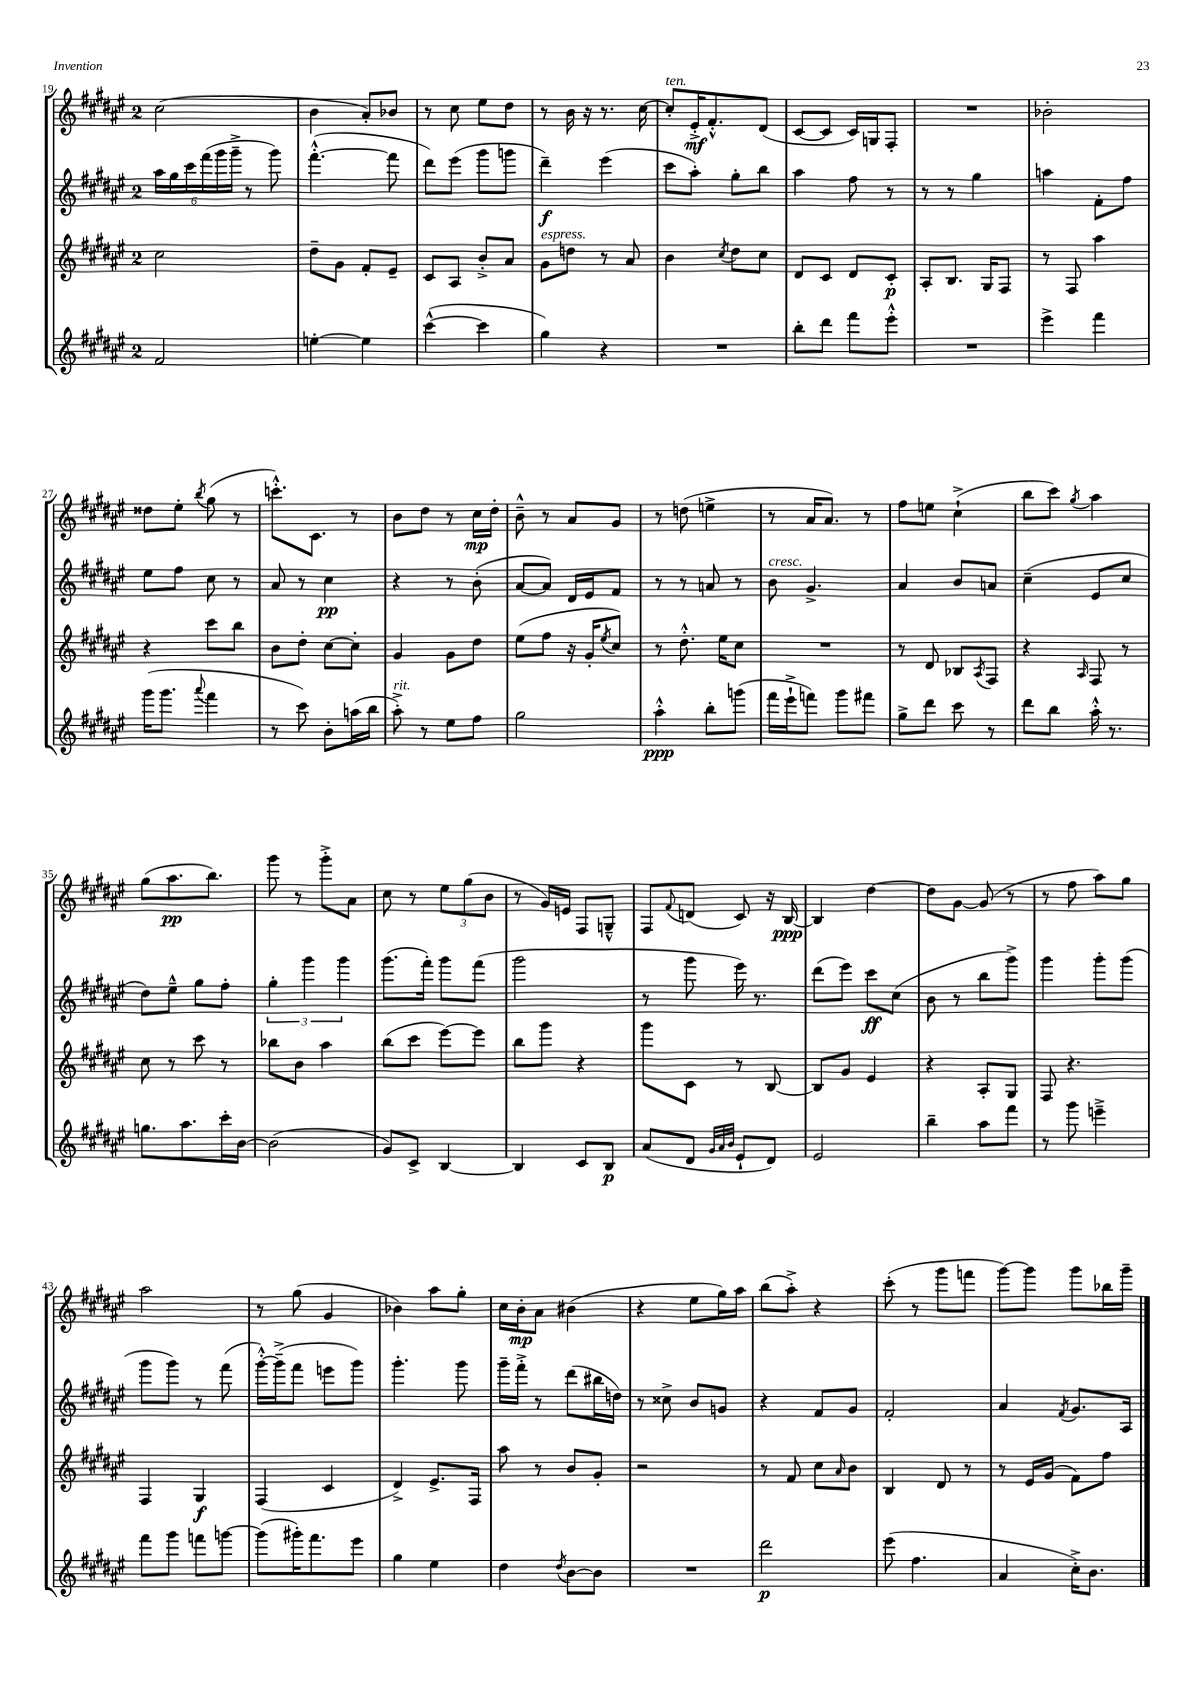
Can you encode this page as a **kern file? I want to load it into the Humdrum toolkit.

**kern	**kern	**kern	**kern
*staff4	*staff3	*staff2	*staff1
*clefG2	*clefG2	*clefG2	*clefG2
*k[f#c#g#d#a#e#]	*k[f#c#g#d#a#e#]	*k[f#c#g#d#a#e#]	*k[f#c#g#d#a#e#]
*M2/4	*M2/4	*M2/4	*M2/4
2f#/	2cc#\	24aa#\LL	(2cc#\
.	.	24gg#\	.
.	.	24ccc#\	.
.	.	(24fff#\	.
.	.	24ggg#\	.
.	.	24ggg#~^\JJ	.
.	.	8r	.
.	.	8ggg#\)	.
=	=	=	=
[4ee'\	8dd#~\L	([4.fff#'^^\	4b\
.	8g#\J	.	.
4ee\]	8f#'/L	.	8a#'/L)
.	8e#~/J	8fff#\]	8b-/J
=	=	=	=
([4ccc#^^\	8c#/L	8ddd#\L)	8r
.	8A#/J	(8eee#\J	8cc#\
4ccc#\]	8b'^/L	8ggg#\L	8ee#\L
.	8a#/J	8ggg\J	8dd#\J
=	=	=	=
4gg#\)	8g#\L	4ddd#~\)	8r
.	8dd\J	.	16b\
.	.	.	16r
4r	8r	(4eee#\	8.r
.	8a#/	.	.
.	.	.	[16cc#\
=	=	=	=
2r	4b\	8ccc#\L	8cc#'/]L
.	.	8aa#'\J)	16e#'^/K
.	.	.	8.f#'^^/
.	8qcc#/	.	.
.	8dd#\L	8gg#'\L	.
.	8cc#\J	8bb\J	(8d#/J
=	=	=	=
8bb'\L	8d#/L	4aa#\	[8c#/L
8ddd#\J	8c#/J	.	8c#/]J
8fff#\L	8d#/L	8ff#\	16c#/LL)
.	.	.	16G/J
8eee#'^^\J	8c#'/J	8r	8F#'/J
=	=	=	=
2r	8A#'/L	8r	2r
.	8.B/J	8r	.
.	.	4gg#\	.
.	16G#/LK	.	.
.	8F#/J	.	.
=	=	=	=
4eee#^\	8r	4aa\	2b-'\
.	8F#/	.	.
4fff#\	4aa#\	8f#'\L	.
.	.	8ff#\J	.
=	=	=	=
(16ggg#\LK	4r	8ee#\L	8dd##\L
8.ggg#\J	.	.	.
.	.	8ff#\J	8ee#'\J
8qqaaa#/	.	.	8qbb/
4fff#\	8ccc#\L	8cc#\	(8gg#\
.	8bb\J	8r	8r
=	=	=	=
8r	8b\L	8a#/	8.ccc'^^\L)
8ccc#\)	8dd#'\J	8r	.
.	.	.	8.c#\J
8b'\L	[8cc#\L	4cc#\	.
(16aa\L	8cc#'\]J	.	8r
16bb\JJ	.	.	.
=	=	=	=
8aa#'^\)	4g#/	4r	8b\L
8r	.	.	8dd#\J
8ee#\L	8g#\L	8r	8r
8ff#\J	8dd#\J	(8b'\	16cc#\LL
.	.	.	16dd#'\JJ
=	=	=	=
2gg#\	(8ee#\L	[8a#/L	8b~^^\
.	8ff#\J	8a#/]J)	8r
.	16r	16d#/LL	8a#/L
.	16g#'/LK	16e#/J	.
.	8qee#/	.	.
.	8cc#/J)	8f#/J	8g#/J
=	=	=	=
4aa#'^^\	8r	8r	8r
.	8.dd#'^^\	8r	(8dd\
8bb'\L	.	8a/	4ee^\
.	16ee#\LK	.	.
(8ggg\J	8cc#\J	8r	.
=	=	=	=
16fff#\LL	2r	8b\	8r
16eee#`^\J	.	.	.
8fff\J)	.	4.g#^/	16a#/LK
.	.	.	8.a#/J)
8ggg#\L	.	.	.
8fff#\J	.	.	8r
=	=	=	=
8gg#^\L	8r	4a#/	8ff#\L
8ddd#\J	8d#/	.	8ee\J
8ccc#\	8B-/L	8b/L	(4cc#`^\
.	8qA#/	.	.
8r	8F#/J	8a/J	.
=	=	=	=
8ddd#\L	4r	(4cc#~\	8bb\L
8bb\J	.	.	8ccc#\J)
.	16qqA#/	.	8qgg#/
16aa#'^^\	8F#/	8e#/L	4aa#\
8.r	.	.	.
.	8r	8cc#/J	.
=	=	=	=
8.gg\L	8cc#\	8dd#\L)	(8gg#\L
.	8r	8ee#~^^\J	8.aa#\
8.aa#\	.	.	.
.	8ccc#\	8gg#\L	.
.	.	.	8.bb\J)
16ccc#'\L	8r	8ff#'\J	.
[16b\JJ	.	.	.
=	=	=	=
(2b\]	8bb-\L	6gg#'\	8ggg#\
.	8b\J	.	8r
.	.	6ggg#\	.
.	4aa#\	.	8ggg#'^\L
.	.	6ggg#\	.
.	.	.	8a#\J
=	=	=	=
8g#/L)	(8bb\L	(8.ggg#\L	8cc#\
8c#^/J	8ccc#\J	.	8r
.	.	16fff#'\Jk)	.
[4B/	[8eee#\L)	8ggg#\L	12ee#\L
.	.	.	(12gg#\
.	8eee#\]J	(8fff#\J	.
.	.	.	12b\J
=	=	=	=
4B/]	8bb\L	2ggg#\	8r
.	8ggg#\J	.	16g#/LL)
.	.	.	16e/JJ
8c#/L	4r	.	8F#/L
8B/J	.	.	8G~^^/J
=	=	=	=
(8a#/L	8ggg#\L	8r	8F#/L
.	.	.	8qqf#/
8d#/J	8c#\J	8ggg#\	(8d/J
32qqg#/LLL	.	.	.
32qqa#/	.	.	.
32qqb/JJJ	.	.	.
8e#`/L	8r	16eee#\)	8c#/)
.	.	8.r	.
8d#/J)	[8B/	.	16r
.	.	.	[16B/
=	=	=	=
2e#/	8B/]L	(8ddd#\L	4B/]
.	8g#/J	8eee#\J)	.
.	4e#/	8ccc#\L	[4dd#\
.	.	(8cc#\J	.
=	=	=	=
4bb~\	4r	8b\	8dd#\]L
.	.	8r	[8g#\J
8aa#\L	8A#'/L	8bb\L	(8g#/]
8fff#\J	8G#/J	8ggg#^\J)	8r
=	=	=	=
8r	8F#/	4ggg#\	8r
8ggg#\	4.r	.	8ff#\
4eee~^\	.	8ggg#'\L	8aa#\L)
.	.	(8ggg#\J	8gg#\J
=	=	=	=
8fff#\L	4F#/	8ggg#\L	2aa#\
8ggg#\J	.	8ggg#\J)	.
8fff\L	4G#/	8r	.
[8ggg\J	.	(8fff#\	.
=	=	=	=
(8ggg\]L	(4F#/	[16ggg#'^^\LL)	8r
.	.	(16ggg#~^\]J	.
16ggg#'\K)	.	8fff#\J	(8gg#\
8.fff#\	.	.	.
.	4c#/	8eee\L	4g#/
8eee#\J	.	8ggg#\J)	.
=	=	=	=
4gg#\	4d#^/)	4.ggg#'\	4b-\)
4ee#\	8.e#^/L	.	8aa#\L
.	.	8ggg#\	8gg#'\J
.	16F#/Jk	.	.
=	=	=	=
4dd#\	8aa#\	16ggg#~\LL	16cc#\LL
.	.	16fff#'^\JJ	16b'\J
.	8r	8r	8a#\J
8qdd#/	.	.	.
[8b\L	8b/L	(8ddd#\L	(4b#\
8b\]J	8g#'/J	16bb#\L	.
.	.	16dd\JJ)	.
=	=	=	=
2r	2r	8r	4r
.	.	8cc##^\	.
.	.	8b/L	8ee#\L
.	.	8g/J	16gg#\L)
.	.	.	16aa#\JJ
=	=	=	=
2ddd#\	8r	4r	(8bb\L
.	8f#/	.	8aa#'^\J)
.	8cc#\L	8f#/L	4r
.	16qqa#/	.	.
.	8b\J	8g#/J	.
=	=	=	=
(8eee#\	4B/	2f#'/	(8ccc#'\
4.ff#\	.	.	8r
.	8d#/	.	8ggg#\L
.	8r	.	8fff\J
=	=	=	=
4a#/	8r	4a#/	[8ggg#\L)
.	16e#/LL	.	8ggg#\]J
.	(16g#/JJ	.	.
.	.	8qf#/	.
16cc#'^\LK)	8f#\L)	8.g#/L	8ggg#\L
8.b\J	.	.	.
.	8ff#\J	.	16bb-\L
.	.	16A#/Jk	16ggg#~\JJ
==	==	==	==
*-	*-	*-	*-
